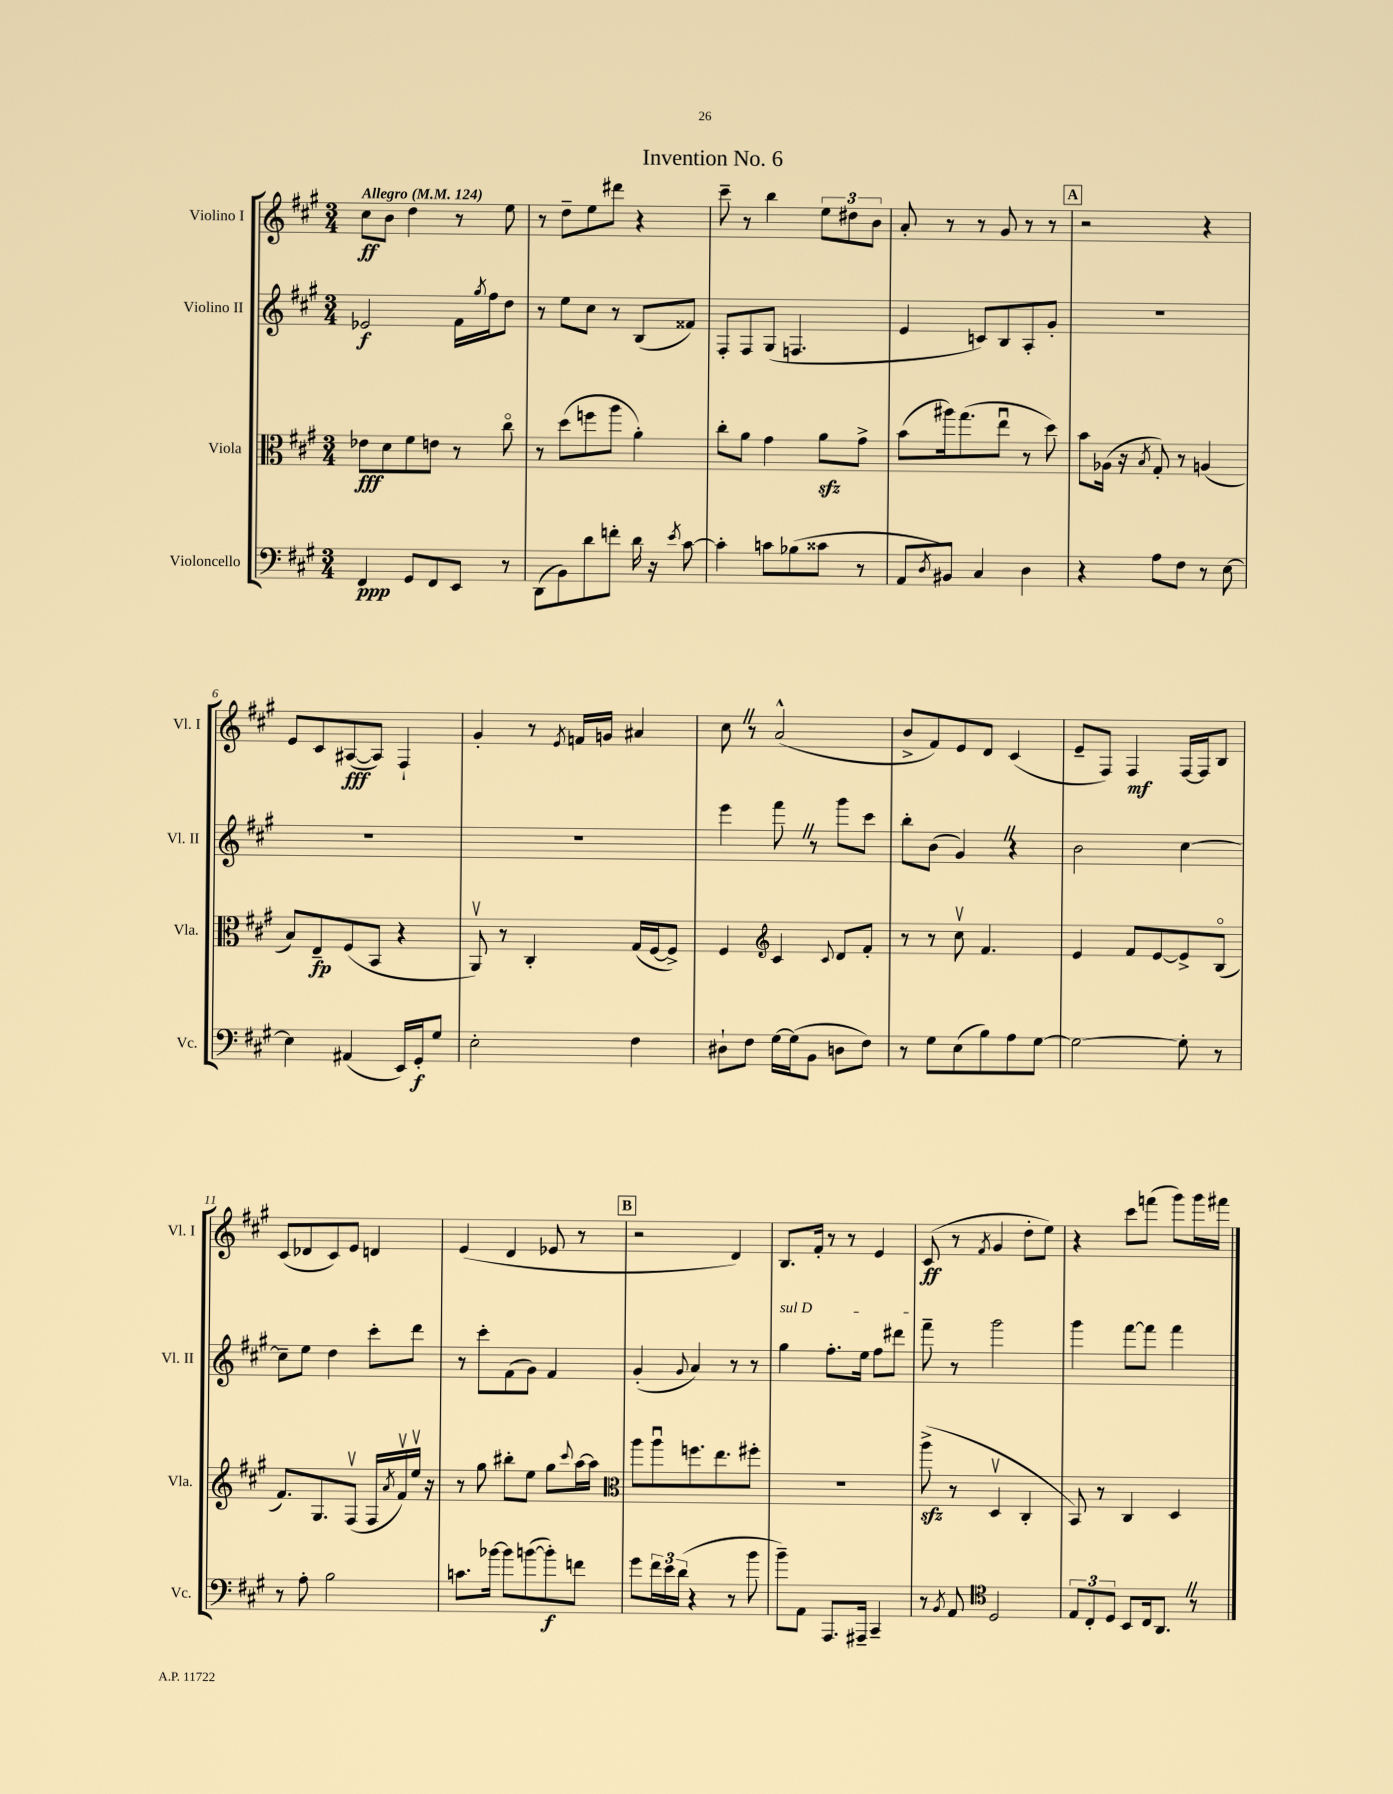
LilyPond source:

\header { title = "Invention No. 6" }
<<
\new StaffGroup <<
\new Staff = "s0" \with { instrumentName = "Violino I" shortInstrumentName = "Vl. I" } {
    \clef treble \key a \major \numericTimeSignature \time 3/4 \tempo "Allegro" 4 = 124
    cis''8\ff b'8 d''4 r8 e''8 |
    r8 d''8-- e''8 dis'''8 r4 |
    cis'''8-- r8 b''4 \tuplet 3/2 { e''8 dis''8 b'8 } |
    a'8-. r8 r8 gis'8 r8 r8 |
    \mark \markup { \box "A" } r2 r4 |
    e'8 cis'8 ais8~\fff( ais8) fis4-! |
    gis'4-. r8 \acciaccatura { e'8 } f'16 g'16 ais'4 |
    cis''8 \once \override BreathingSign.text = \markup { \musicglyph "scripts.caesura.straight" } \breathe r8 a'2-^( |
    b'8-> fis'8) e'8 d'8 cis'4( |
    e'8-- fis8) fis4\mf fis16~ fis16 b8 |
    cis'8( des'8 cis'8) e'8 d'4 |
    e'4( d'4 ees'8 r8 |
    \mark \markup { \box "B" } r2 d'4) |
    b8. fis'16-. r8 r8 e'4 |
    cis'8\ff( r8 \acciaccatura { fis'8 } gis'4 d''8-. e''8) |
    r4 cis'''8 f'''8( gis'''8) gis'''16 fis'''16 \bar "|." |
}
\new Staff = "s1" \with { instrumentName = "Violino II" shortInstrumentName = "Vl. II" } {
    \clef treble \key a \major \numericTimeSignature \time 3/4
    ees'2\f fis'16 \acciaccatura { gis''8 } fis''16 d''8 |
    r8 e''8 cis''8 r8 b8( fisis'8) |
    fis8-. fis8 gis8( f4. |
    e'4 c'8) b8 a8-. gis'8-. |
    \mark \markup { \box "A" } R2. |
    R2. |
    R2. |
    e'''4 fis'''8 \once \override BreathingSign.text = \markup { \musicglyph "scripts.caesura.straight" } \breathe r8 gis'''8 cis'''8 |
    b''8-. b'8( gis'4) \once \override BreathingSign.text = \markup { \musicglyph "scripts.caesura.straight" } \breathe r4 |
    b'2 cis''4~ |
    cis''8-- e''8 d''4 cis'''8-. d'''8 |
    r8 cis'''8-. fis'8( gis'8) fis'4 |
    \mark \markup { \box "B" } gis'4-.( \appoggiatura { gis'8 } a'4) r8 r8 |
    \once \override TextSpanner.bound-details.left.text = \markup { \italic "sul D" } gis''4\startTextSpan fis''8.-. e''16 fis''8 dis'''8 |
    fis'''8--\stopTextSpan r8 gis'''2 |
    gis'''4 fis'''8~ fis'''8 fis'''4 \bar "|." |
}
\new Staff = "s2" \with { instrumentName = "Viola" shortInstrumentName = "Vla." } {
    \clef alto \key a \major \numericTimeSignature \time 3/4
    ees'8\fff d'8 fis'8 e'8 r8 cis''8\flageolet |
    r8 d''8( f''8 a''8 a'4-.) |
    cis''8-. a'8 gis'4 a'8\sfz gis'8-> |
    b'8( ais''16) gis''8.( e''8\downbow r8 d''8) |
    \mark \markup { \box "A" } b'8 aes16( r16 \acciaccatura { b8 } gis8-.) r8 a4( |
    b8) e8--\fp fis8( b,8 r4 |
    a,8\upbow) r8 cis4-. gis16( fis16~ fis8->) |
    fis4 \clef treble cis'4 \appoggiatura { cis'8 } d'8 fis'8-. |
    r8 r8 cis''8\upbow fis'4. |
    e'4 fis'8 e'8~ e'8-> b8\flageolet( |
    fis'8.) gis8. fis8\upbow( fis16 \acciaccatura { a'8 } fis'16\upbow) e''16\upbow r16 |
    r8 gis''8 bis''8-. e''8 gis''8 \appoggiatura { cis'''8 } a''16~ a''16 |
    \mark \markup { \box "B" } \clef alto a''8 a''8\downbow f''8. e''8. fis''8-. |
    R2. |
    a''8->\sfz( r8 d4\upbow cis4-. |
    b,8) r8 cis4 d4 \bar "|." |
}
\new Staff = "s3" \with { instrumentName = "Violoncello" shortInstrumentName = "Vc." } {
    \clef bass \key a \major \numericTimeSignature \time 3/4
    fis,4\ppp gis,8 fis,8 e,8 r8 |
    d,8( b,8) d'8 f'8-. d'16 r16 \acciaccatura { e'8 } cis'8~ |
    cis'4-. c'8 bes8( cisis'8 r8 |
    a,8 \acciaccatura { d8 } bis,8) cis4 d4 |
    \mark \markup { \box "A" } r4 a8 fis8 r8 e8~ |
    e4 ais,4( e,16) gis,16-.\f gis8 |
    e2-. fis4 |
    dis8-! fis8 gis16~ gis16( b,8 d8 fis8) |
    r8 gis8 e8( b8) a8 gis8~ |
    gis2~ gis8-. r8 |
    r8 a8-. b2 |
    c'8. bes'16~ bes'8 b'8~( b'8-.\f) f'8 |
    \mark \markup { \box "B" } gis'8 \tuplet 3/2 { fis'16 e'16 d'16( } r4 r8 b'8 |
    b'8--) a,8 a,,8. ais,,16-- cis,4-- |
    r8 \acciaccatura { b,8 } a,8 \clef tenor d2 |
    \tuplet 3/2 { e8 cis8-. d8 } b,8 cis16 a,8. \once \override BreathingSign.text = \markup { \musicglyph "scripts.caesura.straight" } \breathe r8 \bar "|." |
}
>>
>>
